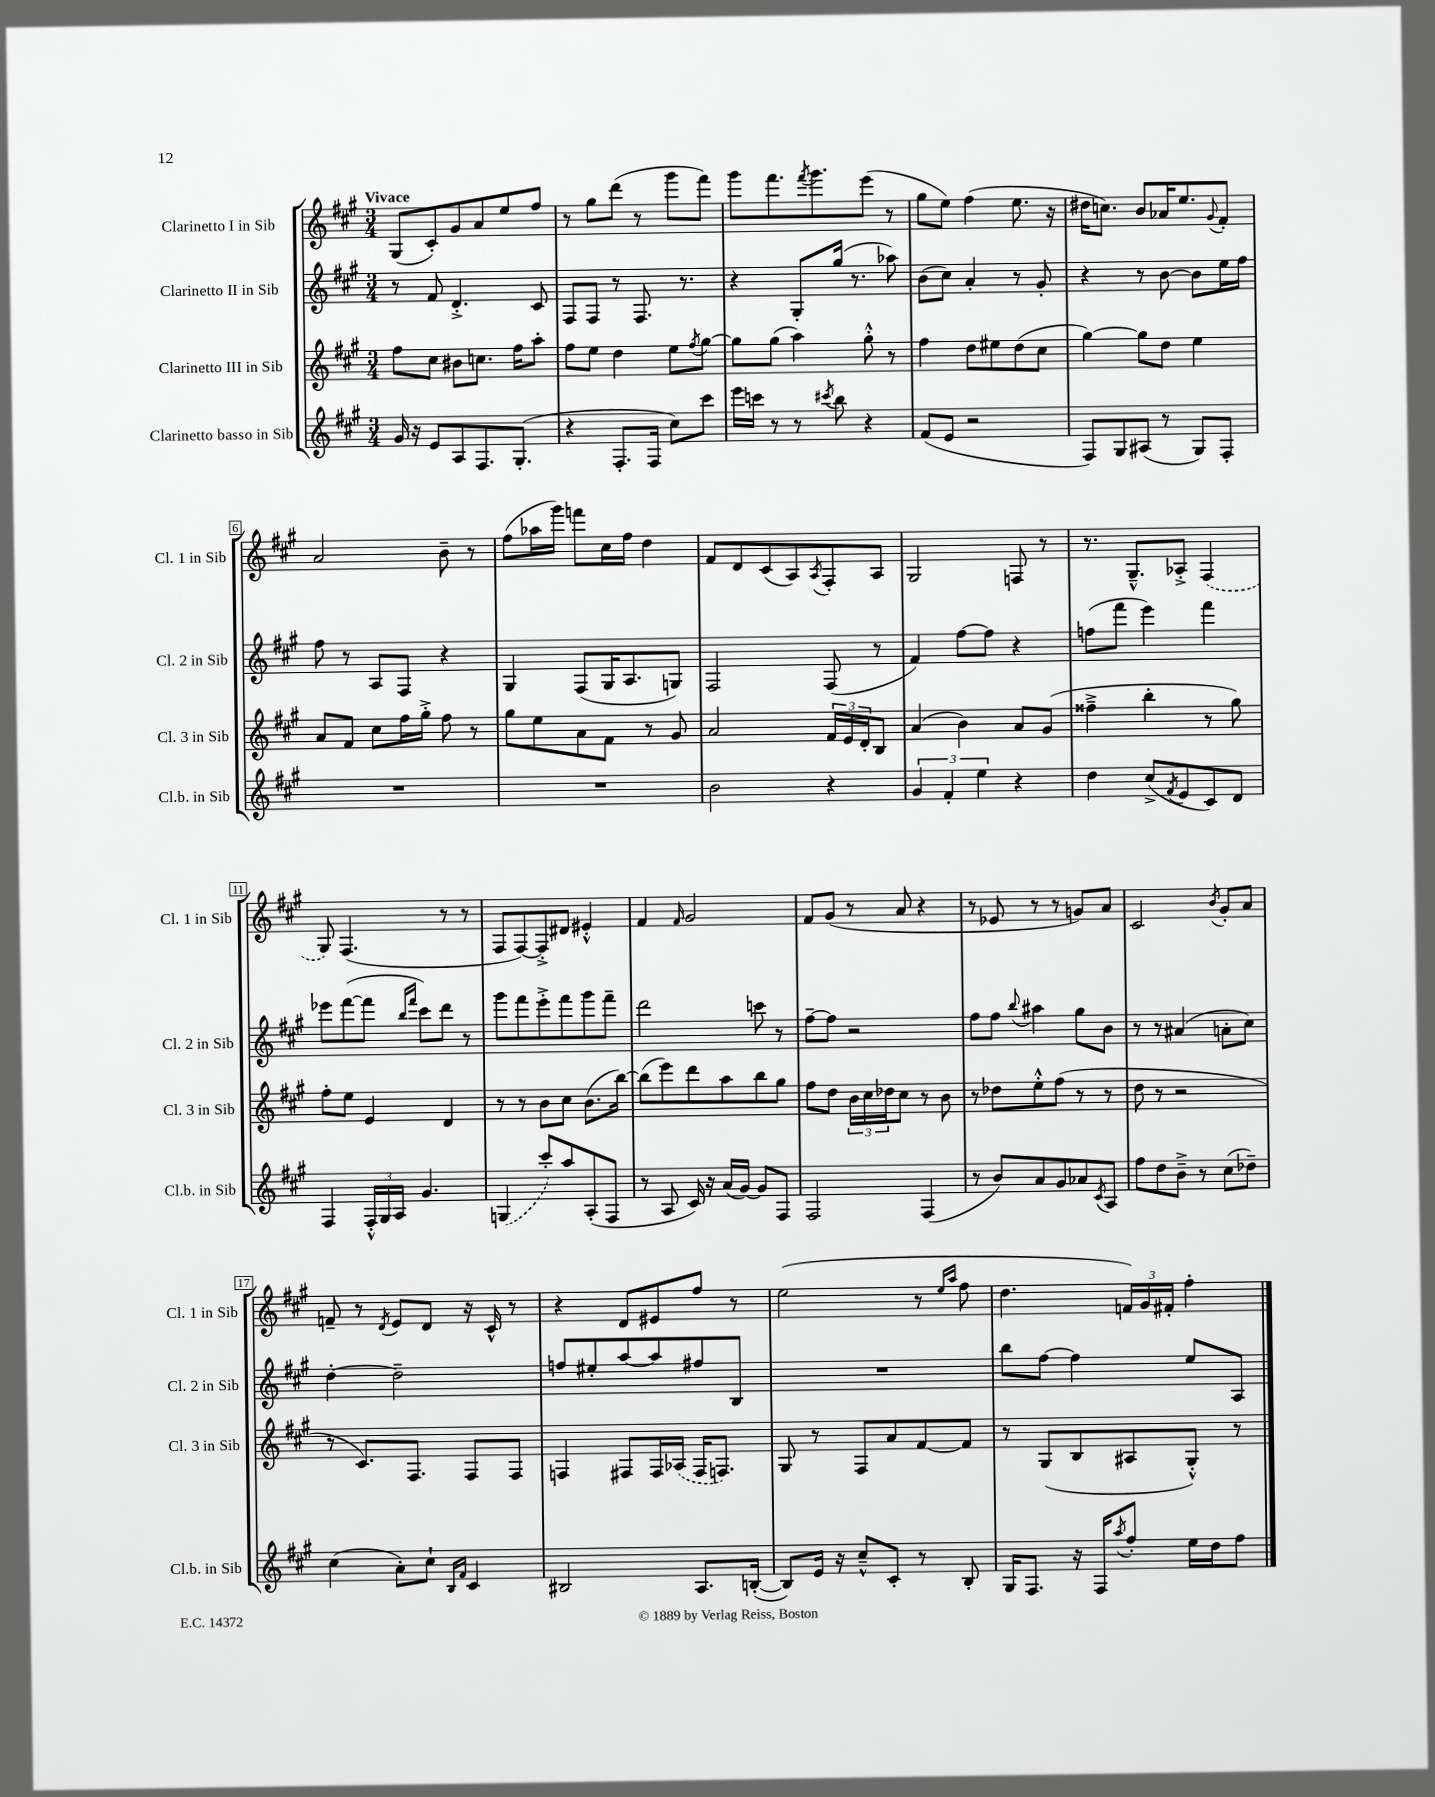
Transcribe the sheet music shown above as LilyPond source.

<<
\new StaffGroup <<
\new Staff = "s0" \with { instrumentName = "Clarinetto I in Sib" shortInstrumentName = "Cl. 1 in Sib" } {
    \clef treble \key a \major \numericTimeSignature \time 3/4 \tempo "Vivace"
    gis8( cis'8-.) gis'8 a'8 e''8 fis''8 |
    r8 gis''8 d'''8( r8 gis'''8 fis'''8) |
    gis'''8 fis'''8. \acciaccatura { fis'''8 } gis'''8. e'''8( r8 |
    gis''8 e''8) fis''4( e''8. r16 |
    dis''16 c''8.) b'8 aes'16 e''8. \appoggiatura { gis'8 } fis'8-. |
    a'2 b'8-- r8 |
    fis''8( aes''16 gis'''16) f'''8 cis''16 fis''16 d''4 |
    fis'8 d'8 cis'8( a8) \acciaccatura { a8 } fis8-. a8 |
    gis2 f8 r8 |
    r8. gis8.---^ aes8-.-> \once \slurDashed fis4( |
    gis8) fis4.( r8 r8 |
    fis8 fis8~) fis8-.-> dis'8 eis'4-.-^ |
    fis'4 \grace { fis'16 } gis'2 |
    fis'8 gis'8( r8 a'8 r4 |
    r8 ees'8 r8 r8 g'8) a'8 |
    cis'2 \acciaccatura { b'8 } gis'8-. a'8 |
    f'8-- r8 \acciaccatura { d'8 } e'8 d'8 r16 cis'16-^ r8 |
    r4 d'8 eis'8 fis''8 r8 |
    e''2( r8 \grace { e''16 a''16 } fis''8 |
    d''4. \tuplet 3/2 { f'16) gis'16 fis'16-. } fis''4-. \bar "|." |
}
\new Staff = "s1" \with { instrumentName = "Clarinetto II in Sib" shortInstrumentName = "Cl. 2 in Sib" } {
    \clef treble \key a \major \numericTimeSignature \time 3/4
    r8 fis'8 d'4.-.-> cis'8 |
    fis8 fis8 r8 fis8. r8. |
    r4 gis8-. gis''16( r8. aes''8) |
    b'8( cis''8) a'4-. r8 gis'8-. |
    r4 r8 b'8~ b'8 e''16 fis''16 |
    fis''8 r8 a8 fis8 r4 |
    gis4 fis8( gis16 a8. g8) |
    fis2 fis8( r8 |
    fis'4) fis''8~ fis''8 r4 |
    f''8( fis'''8 e'''4) fis'''4 |
    ees'''8 fis'''8~( fis'''8 \grace { b''16 fis'''16 } cis'''8) d'''8 r8 |
    gis'''8 fis'''8 e'''8-.-> fis'''8 gis'''8 fis'''8-- |
    d'''2 c'''8 r8 |
    fis''8~-- fis''8 r2 |
    fis''8 fis''8 \appoggiatura { b''8 } ais''4 gis''8 b'8 |
    r8 r8 ais'4( a'8-. cis''8) |
    d''4~-. d''2-- |
    f''8 eis''8-. a''8~ a''8 fis''8 b8 |
    R2. |
    b''8 fis''8~ fis''4 e''8 a8 \bar "|." |
}
\new Staff = "s2" \with { instrumentName = "Clarinetto III in Sib" shortInstrumentName = "Cl. 3 in Sib" } {
    \clef treble \key a \major \numericTimeSignature \time 3/4
    fis''8 cis''8 bis'8 c''8. fis''16 a''8-. |
    fis''8 e''8 d''4 e''8 \acciaccatura { fis''8 } gis''8~ |
    gis''8 gis''8( a''4) gis''8-.-^ r8 |
    fis''4 d''8 eis''8 d''8( cis''8 |
    gis''4~) gis''8 d''8 e''4 |
    a'8 fis'8 cis''8 fis''16 gis''16-.-> fis''8 r8 |
    gis''8 e''8 a'8 fis'8 r8 gis'8 |
    a'2 \tuplet 3/2 { fis'16 e'16 d'16-. } b8 |
    a'4( b'4) a'8 gis'8( |
    fisis''4---> b''4-. r8 gis''8) |
    fis''8-. e''8 e'4 d'4 |
    r8 r8 b'8 cis''8 b'8.( b''16~) |
    b''8( e'''8) d'''8 a''8 b''8 gis''8 |
    fis''8 d''8 \tuplet 3/2 { b'16 cis''16 des''16 } cis''8 r8 b'8 |
    r8 des''8 e''8-.-^ fis''8( r8 r8 |
    d''8 r8 r2 |
    r8 cis'8.) fis8. fis8 fis8 |
    f4 fis8 fis16 \once \slurDashed aes16( fis16 f8.) |
    gis8 r8 fis8 a'8 fis'8~ fis'8 |
    r8 gis8( b8 ais8 gis8-.-^) r8 \bar "|." |
}
\new Staff = "s3" \with { instrumentName = "Clarinetto basso in Sib" shortInstrumentName = "Cl.b. in Sib" } {
    \clef treble \key a \major \numericTimeSignature \time 3/4
    gis'16 r16 e'8 a8 fis8. gis8.-.( |
    r4 fis8.-. fis16 cis''8) cis'''8 |
    e'''16 c'''16 r8 r8 \acciaccatura { cis'''8 } b''8 r4 |
    fis'8( e'8 r2 |
    fis8) gis8 ais8( r8 gis8) fis8-. |
    R2. |
    R2. |
    b'2 r4 |
    \tuplet 3/2 { gis'4 fis'4-. e''4 } r4 |
    d''4 cis''8->( \acciaccatura { fis'8 } e'8 cis'8) d'8 |
    fis4 \tuplet 3/2 { fis16-.-^ gis16 a16 } gis'4. |
    \once \slurDashed g4( cis'''8-.) a''8 a8-.( fis8 |
    r8 a8 cis'16) r16 a'16( gis'16~) gis'8 fis8 |
    fis2 fis4( |
    r8 b'8) a'8 gis'8 aes'8 \acciaccatura { cis'8 } a8 |
    fis''8 d''8 b'8---> r8 cis''8( des''8--) |
    cis''4( a'8-.) cis''8-! \grace { b16 fis'16 } cis'4 |
    bis2 a8. b16~-.( |
    b8) e'16 r16 cis''8---^ cis'8-. r8 b8-. |
    gis16 fis8. r16 fis16 \acciaccatura { a''8 } fis''8-. e''16 d''16 fis''8 \bar "|." |
}
>>
>>
\layout { \context { \Score \override BarNumber.stencil = #(make-stencil-boxer 0.1 0.3 ly:text-interface::print) } }
